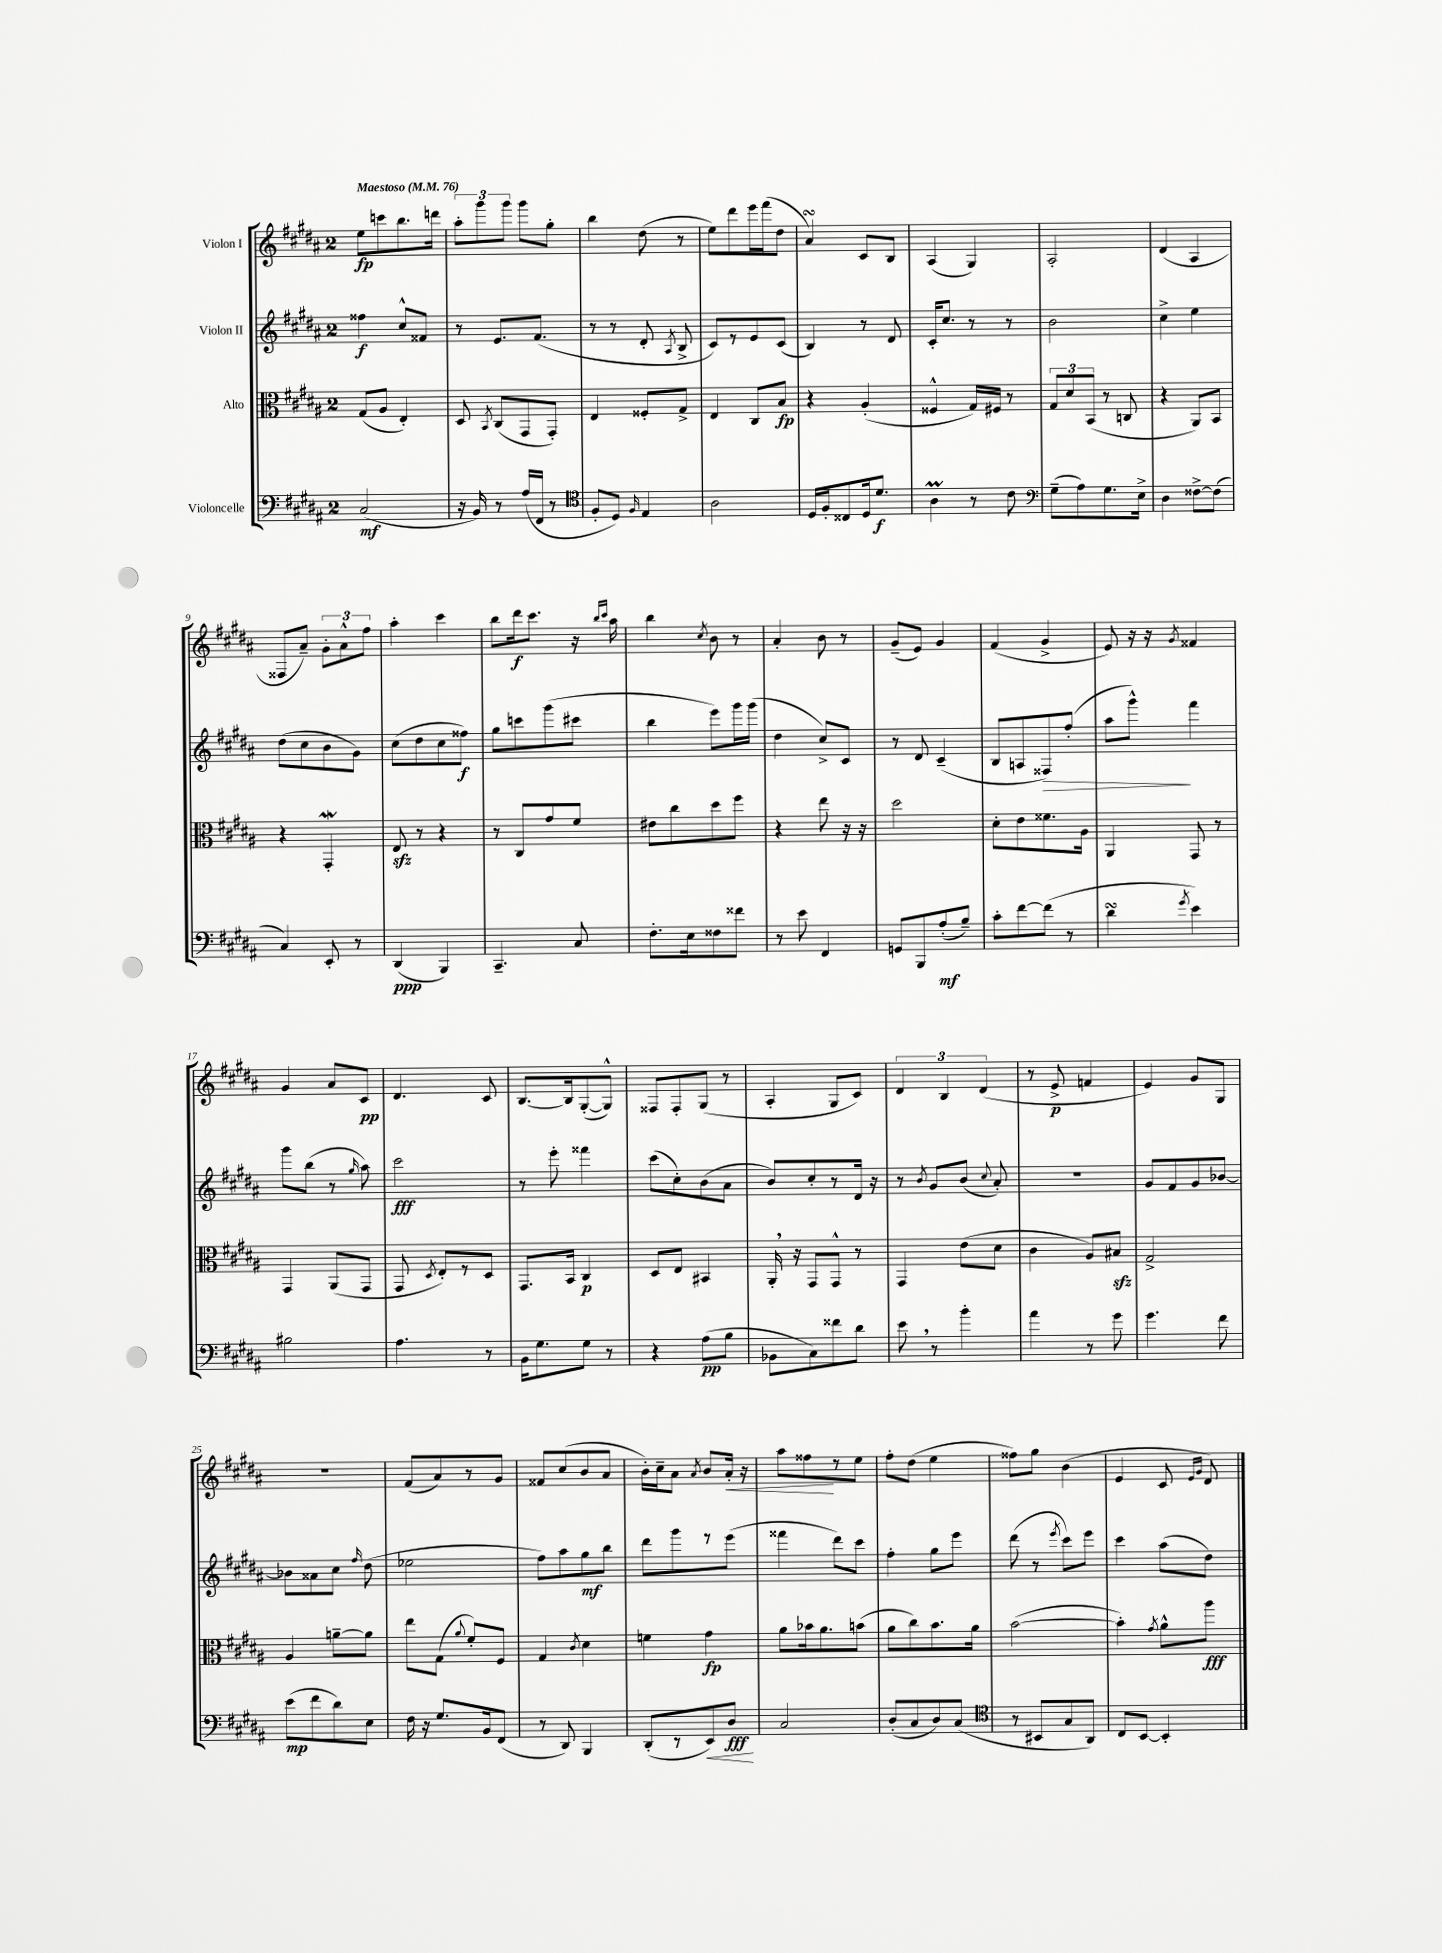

**kern	**kern	**kern	**kern
*staff4	*staff3	*staff2	*staff1
*clefF4	*clefC3	*clefG2	*clefG2
*k[f#c#g#d#a#]	*k[f#c#g#d#a#]	*k[f#c#g#d#a#]	*k[f#c#g#d#a#]
*M2/4	*M2/4	*M2/4	*M2/4
*MM76	*MM76	*MM76	*MM76
(2C#	(8G#	4ff##	8ee
.	8A#	.	8ccc
.	4E')	8cc#^^	8.bb
.	.	8f##	.
.	.	.	16ddd
=	=	=	=
16r	8D#	8r	12aa#'
16BB)	.	.	.
.	.	.	12ggg#
.	8qBB	.	.
8r	(8C#	8.e	.
.	.	.	12ggg#
(16A#	8GG#	.	8ggg#
16FF#	.	(8.f#	.
8r	8GG#')	.	8gg#'
=	=	=	=
*clefC4	*	*	*
8F#'	4E	8r	4bb
8D#)	.	8r	.
16qqF#	.	.	.
4E	8F##'	8d#'	(8dd#
.	.	8qA#	.
.	8G#^	8B^	8r
=	=	=	=
2A#	4E	8c#)	8ee)
.	.	8r	8ddd#
.	8C#	8e	16eee
.	.	.	(16fff#
.	8B	(8c#	8dd#
=	=	=	=
16D#	4r	4B)	4a#)
16F#'	.	.	.
8C##	.	.	.
16D#	(4A#'	8r	8c#
8.d#	.	.	.
.	.	8d#	8B
=	=	=	=
4A#	4F##^^	16c#'	(4A#
.	.	8.cc#	.
8r	16G#)	8r	4G#)
.	16F#	.	.
8c#	8r	8r	.
=	=	=	=
*clefF4	*	*	*
(8G#~	12G#	2b	2A#'
.	12d#	.	.
8A#)	.	.	.
.	(12BB	.	.
8.G#	8r	.	.
.	8C	.	.
16E^	.	.	.
=	=	=	=
4D#	4r	4cc#^	(4d#
[8F##^	8AA#)	4ee	4A#
(8F##]	8BB	.	.
=	=	=	=
4C#)	4r	(8dd#	8F##
.	.	8cc#	8a#~)
8EE'	4GG#'	8b	12g#'
.	.	.	12a#^^
8r	.	8g#)	.
.	.	.	12ff#
=	=	=	=
(4DD#	8E	(8cc#	4aa#'
.	8r	8dd#	.
4BBB)	4r	8cc#	4ccc#
.	.	8ff##)	.
=	=	=	=
4.CC#~	8r	8gg#	8bb
.	8C#	8ccc	16ddd#
.	.	.	8.ccc#
.	8g#	(8ggg#	.
8C#	8f#	8ccc#	16r
.	.	.	16qqbb
.	.	.	16qqccc#
.	.	.	16aa#
=	=	=	=
8.F#'	8e#	4bb	4bb
.	8cc#	.	.
16E	.	.	.
.	.	.	8qcc#
8F##	8dd#	8eee)	8b
8f##	8ff#	16ggg#	8r
.	.	(16ggg#	.
=	=	=	=
8r	4r	4dd#	4a#'
8e	.	.	.
4FF#	8ee	8cc#^)	8b
.	16r	8c#	8r
.	16r	.	.
=	=	=	=
8GG	2dd#	8r	(8g#~
8BBB	.	8d#	8e)
(8A#'	.	(4c#~	4g#
8B~)	.	.	.
=	=	=	=
8c#'	8d#'	8B	(4f#
[8f#	8e	8A	.
(8f#]	8.f##	8F##)	4g#^
8r	.	(8ff#'	.
.	16A#	.	.
=	=	=	=
4d#	4AA#	8aa#	8e)
.	.	8ggg#^^)	16r
.	.	.	16r
8qg#	.	.	8qg#
4e)	8GG#	4fff#	4f##
.	8r	.	.
=	=	=	=
2B#	4GG#	8ggg#	4g#
.	.	(8bb	.
.	(8AA#	8r	8a#
.	.	16qqgg#	.
.	8GG#	8aa#)	8c#
=	=	=	=
4.A#	8GG#	2ccc#	4.d#
.	8qD#	.	.
.	8E')	.	.
.	8r	.	.
8r	8D#	.	8c#
=	=	=	=
16BB	8.GG#	8r	[8.B
8.G#	.	.	.
.	.	8eee'	.
.	16BB	.	16B]
8G#	4C#	4fff##	([8G#'
8r	.	.	8G#^^])
=	=	=	=
4r	8D#	(8ccc#	8F##
.	8E	8cc#')	8F##'
(8A#	4BB#	(8b	(8G#
8B	.	8a#	8r
=	=	=	=
8BB-	16AA#'	8b)	4A#'
.	16r	.	.
8C#)	8GG#	8cc#'	.
8f##	8GG#^^	8r	8G#
8d#	8r	16d#	8c#)
.	.	16r	.
=	=	=	=
8e	4GG#	8r	6d#
.	.	8qb	.
8r	.	8g#	.
.	.	.	6B
4b'	(8e	(8b	.
.	.	.	(6d#
.	.	8qqcc#	.
.	8d#	8a#')	.
=	=	=	=
4a#	4c#	2r	8r
.	.	.	8e^
8r	8A#)	.	4f
8g#	8B#	.	.
=	=	=	=
4.g#	2G#^	8g#	4e)
.	.	8f#	.
.	.	8g#	8g#
8f#	.	[8b-	8G#
=	=	=	=
(8e	4A#	8b-]	2r
8f#	.	8a##	.
8d#)	[8a~	8cc#	.
.	.	16qqff#	.
8E	8a]	(8dd#	.
=	=	=	=
16F#	8ee	2ee-	(8f#
16r	.	.	.
8.G#	(8G#	.	8a#)
.	8qqa#	.	.
.	8f#')	.	8r
16BB	.	.	.
(8FF#	8F#	.	8g#
=	=	=	=
8r	4G#	8ff#)	8f##
8DD#)	.	8aa#	(8cc#
.	8qc#	.	.
4BBB	4d#	8gg#	8b
.	.	8bb	8a#
=	=	=	=
(8DD#'	4f	8ddd#	16b')
.	.	.	16cc#~
8r	.	8ggg#	8a#
.	.	.	8qa#
8EE)	4g#	8r	8b
8D#	.	(8eee	16a#'
.	.	.	16r
=	=	=	=
2C#	8a#	4fff##	8aa#
.	16b-	.	8ff##
.	8.a#	.	.
.	.	8ddd#)	8r
.	(8b	8ccc#	8ee
=	=	=	=
(8D#'	8a#	4ff#'	8ff#'
8C#	8cc#)	.	(8dd#
8D#)	8.b	8gg#	4ee
(8C#	.	8eee	.
.	16a#	.	.
=	=	=	=
*clefC4	*	*	*
8r	([2b	(8ddd#	8ff##)
8BB#	.	8r	8gg#
.	.	8qeee	.
8G#	.	8ccc#)	(4b
8AA#)	.	8eee	.
=	=	=	=
8C#	4b'])	4ccc#	4e
[8BB	.	.	.
.	8qg#	.	.
4BB']	8a#^^	(8aa#	8c#
.	.	.	16qqe
.	.	.	16qqg#
.	8aa#	8dd#)	8d#)
==	==	==	==
*-	*-	*-	*-
